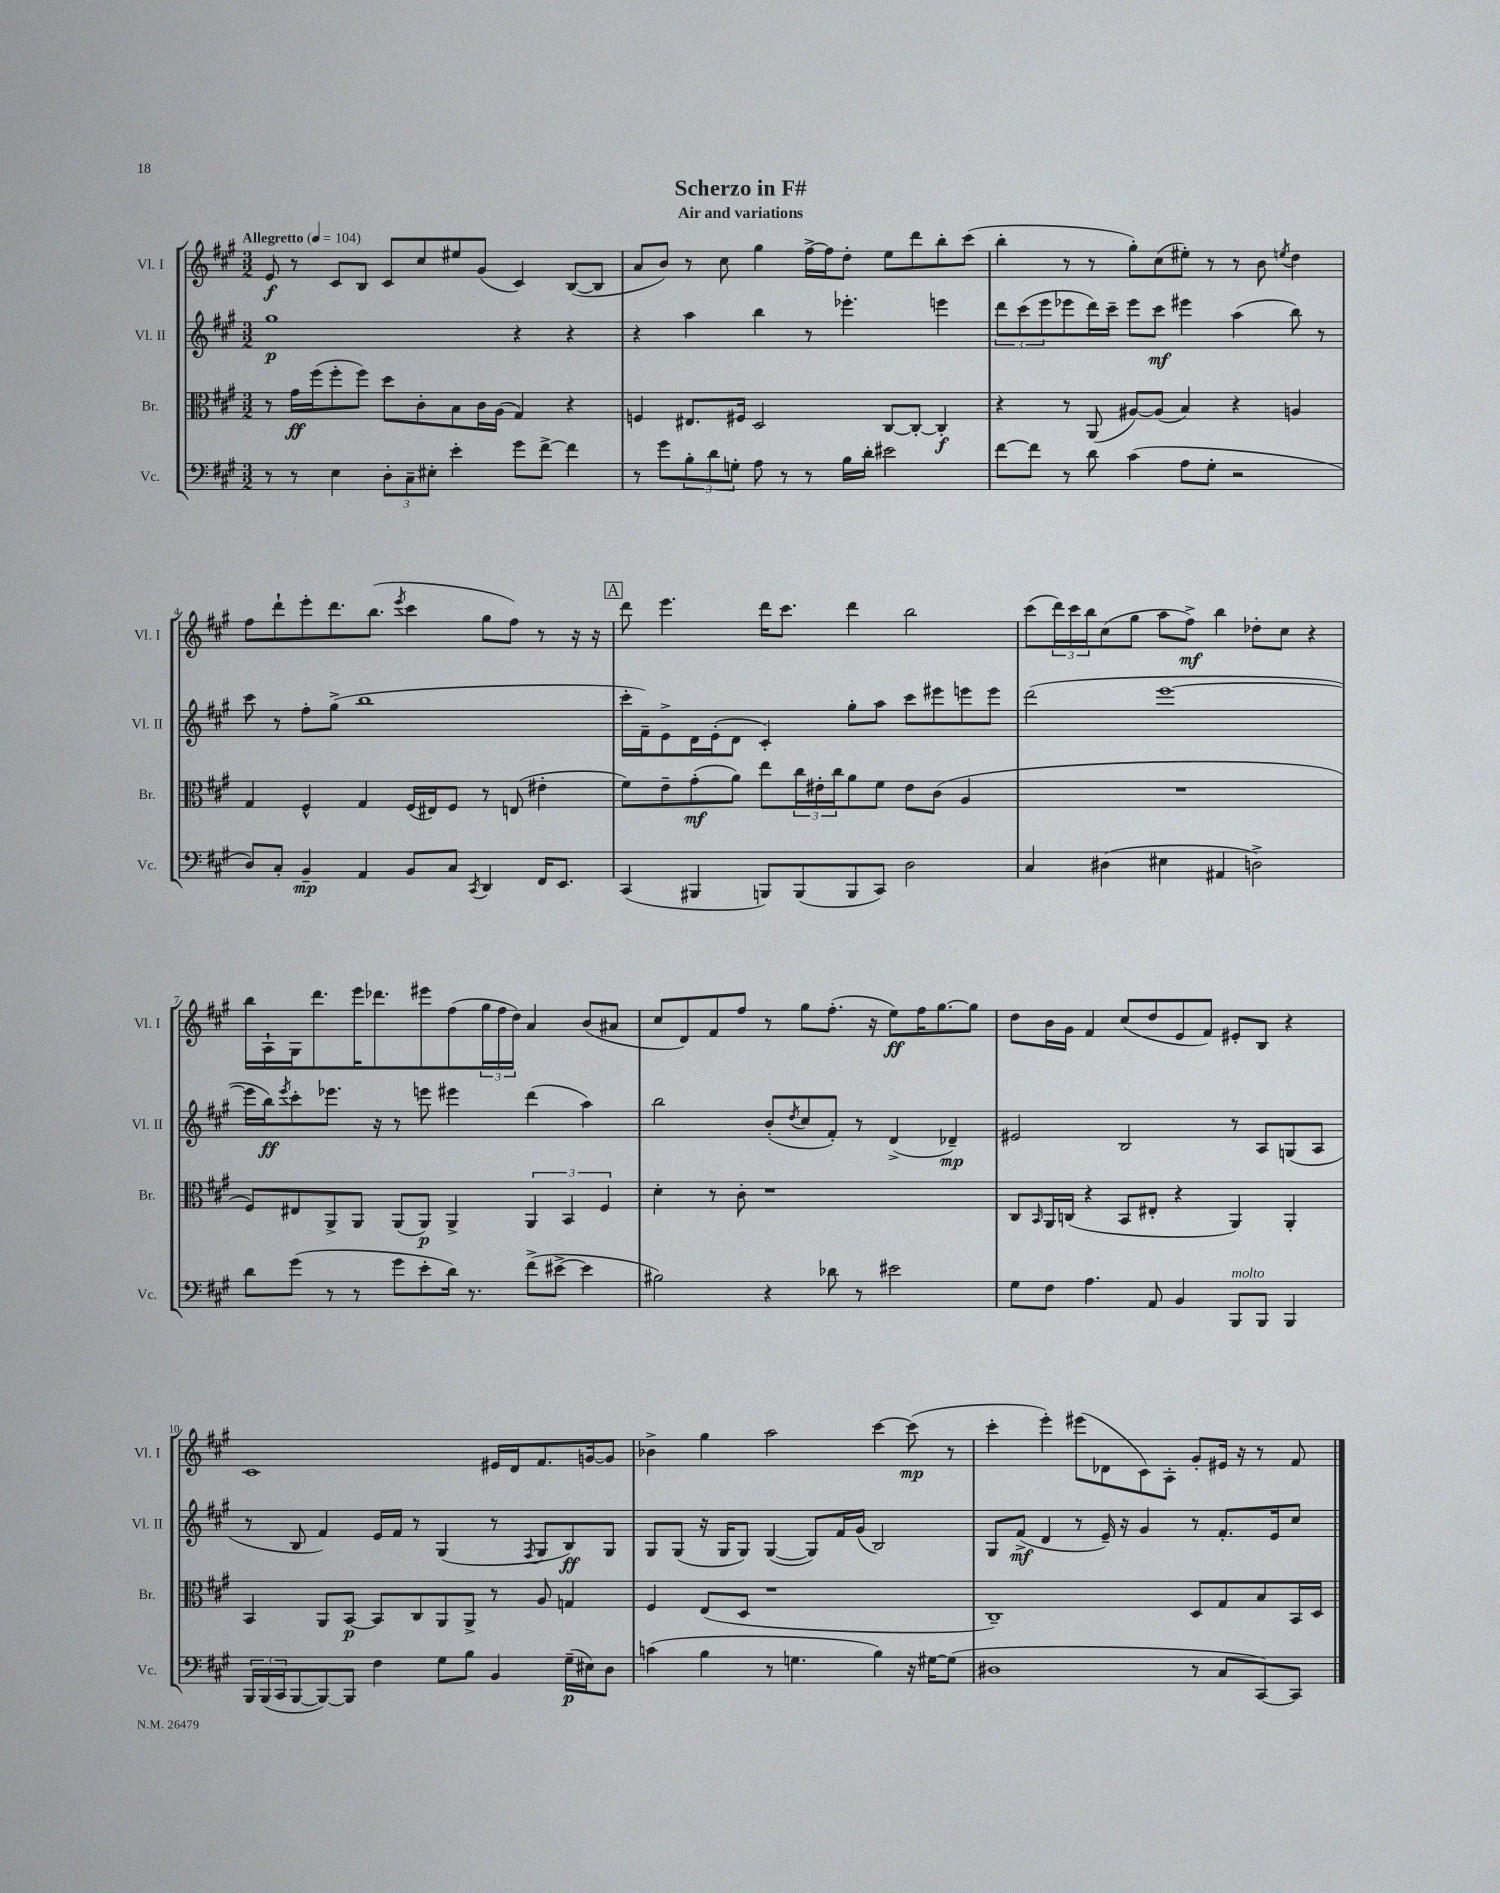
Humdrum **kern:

**kern	**kern	**kern	**kern
*staff4	*staff3	*staff2	*staff1
*clefF4	*clefC3	*clefG2	*clefG2
*k[f#c#g#]	*k[f#c#g#]	*k[f#c#g#]	*k[f#c#g#]
*M3/2	*M3/2	*M3/2	*M3/2
*MM104	*MM104	*MM104	*MM104
8r	8r	1gg#	8e
8r	16g#	.	8r
.	(16ff#	.	.
4E	8ff#'	.	8c#
.	8ff#)	.	8B
12D'	8dd	.	8c#
12C#~	.	.	.
.	8c#'	.	8cc#
12E#'	.	.	.
4e'	8B	.	8ee#
.	16c#	.	(8g#
.	(16A	.	.
8g#	4G#)	4r	4c#)
[8f#^	.	.	.
4f#]	4r	4r	([8B
.	.	.	8B]
=	=	=	=
8r	4F	4r	8a
8g#	.	.	8b)
12B'	8.E#	4aa	8r
12d	.	.	.
.	.	.	8cc#
12G'	.	.	.
.	16F#	.	.
8A	2D	4bb	4gg#
8r	.	.	.
8r	.	8r	[16ff#^
.	.	.	16ff#]
16B	.	4.eee-'	8dd'
16d'	.	.	.
2e#	[8C#	.	8ee
.	8C#'_	.	8ddd
.	4C#']	4eee	8bb'
.	.	.	(8ccc#
=	=	=	=
[8f#	4r	12ddd	4bb'
.	.	(12ccc#	.
8f#]	.	.	.
.	.	12eee	.
8r	8r	8eee-	8r
8d	(8AA	16ddd)	8r
.	.	16ccc#~	.
(4c#	[8A#)	8eee-	8gg#')
.	(8A#]	8ccc#	(8cc#
8A	4B)	4eee#	8ee#')
8G#'	.	.	8r
2r	4r	(4aa	8r
.	.	.	8b
.	.	.	8qee
.	4A	8bb)	4dd
.	.	8r	.
=	=	=	=
8D)	4G#	8ccc#	8ff#
8C#'	.	8r	8ddd`
4BB~	4F#^^	8ff#'	8eee'
.	.	(8gg#^	8.ddd
4AA	4G#	1bb	.
.	.	.	(8.bb
.	.	.	8qeee
8BB	(16F#	.	4ccc#
.	16E#)	.	.
8C#	8F#	.	.
8qCC#	.	.	.
4DD	8r	.	8gg#
.	(8E	.	8ff#)
16FF#	4e#'	.	8r
8.EE	.	.	.
.	.	.	16r
.	.	.	16r
=	=	=	=
(4CC#	8f#)	16ccc#'	8ddd
.	.	16f#~)	.
.	8e~	8e^	4.eee
4BBB#	(8g#'	16d	.
.	.	(16e'	.
.	8a)	8d	.
8BBB)	8ee	4c#')	16ddd
.	.	.	8.ccc#
(8BBB	24cc#	.	.
.	24e#'	.	.
.	24cc#	.	.
8BBB	8a	8gg#'	4ddd
8CC#)	8f#	8aa	.
2D	8e#	8ccc#	2bb
.	(8c#	8eee#	.
.	4A	8eee	.
.	.	8eee	.
=	=	=	=
4C#	1.r	(2ddd	(8ccc#
.	.	.	24ddd)
.	.	.	24ccc#
.	.	.	24bb
(4D#	.	.	(8cc#
.	.	.	8gg#
4E#	.	[1eee	8aa
.	.	.	8ff#^)
4AA#	.	.	4bb
2D^)	.	.	8dd-'
.	.	.	8cc#
.	.	.	4r
=	=	=	=
8d	8F#)	16eee]	16bb
.	.	16bb)	16A`
.	.	8qeee	.
(8g#	8E#	8ccc#'	16G#
.	.	.	8.ddd
8r	8AA^	8.eee-	.
8r	8AA	.	16eee
.	.	16r	8.ddd-
8g#	(8AA	8r	.
8e'	8AA)	8eee	8eee#
16d)	4AA^	4eee#	(8ff#
8.r	.	.	.
.	.	.	24gg#
.	.	.	24ff#
.	.	.	24dd)
(8f#^	6AA	(4ddd	4a
[8e#^	.	.	.
.	6BB	.	.
4e#]	.	4aa)	(8b
.	6F#	.	.
.	.	.	8a#
=	=	=	=
2B#)	4d'	2bb	8cc#
.	.	.	8d)
.	8r	.	8f#
.	8c#'	.	8ff#
4r	1r	(8b'	8r
.	.	8qdd	.
.	.	8cc#	8gg#
8d-	.	8f#')	(8.ff#'
8r	.	8r	.
.	.	.	16r
2e#	.	(4d^	8ee)
.	.	.	16ff#
.	.	.	[8.gg#
.	.	4d-~)	.
.	.	.	8gg#]
=	=	=	=
8G#	8C#	2e#	8dd
.	16qqBB	.	.
8F#	16AA	.	16b
.	(16C	.	16g#
4.A	4r	.	4f#
.	8BB	2B	(8cc#
8AA	8E#'	.	8dd
4BB	4r	.	8e
.	.	.	8f#)
8BBB	4AA)	8r	8e#'
8BBB	.	8A	8B
4BBB	4AA'	(8G	4r
.	.	8A	.
=	=	=	=
24BBB	4BB	8r	1c#
(24BBB	.	.	.
24CC#	.	.	.
[8BBB	.	8B	.
8BBB_)	8AA	4f#)	.
8BBB]	[8BB	.	.
4F#	8BB]	16e	.
.	.	16f#	.
.	8C#	8r	.
8G#	8AA	(4G#	.
8B	8AA^	.	.
4BB	8r	8r	16e#
.	.	.	16d
.	.	8qF#	.
.	8A	8G#	8.f#
(16G#~	4G	8B)	.
16E#)	.	.	[16g
8D	.	8G#	8g]
=	=	=	=
(4c	4F#	8G#	4b-^
.	.	(8G#	.
4B	(8E	16r	4gg#
.	.	16G#	.
.	8D	8G#)	.
8r	1r	([4G#	2aa
4.G	.	.	.
.	.	8G#])	.
.	.	16f#	.
.	.	(16g#	.
4B)	.	2B)	[4ccc#
16r	.	.	(8ccc#]
[16G#	.	.	.
(8G#]	.	.	8r
=	=	=	=
1D#	1C#~)	8G#	4ccc#'
.	.	(8f#^	.
.	.	4d	4eee')
.	.	8r	(8eee#
.	.	16e~)	8d-
.	.	16r	.
.	.	4g#	8c#)
.	.	.	8A'
8r	8D	8r	8g#'
8C#	8G#	8.f#'	16e#
.	.	.	16r
[8CC#)	8B	.	8r
.	.	16e	.
8CC#]	16BB	8cc#	8f#
.	16D	.	.
==	==	==	==
*-	*-	*-	*-
